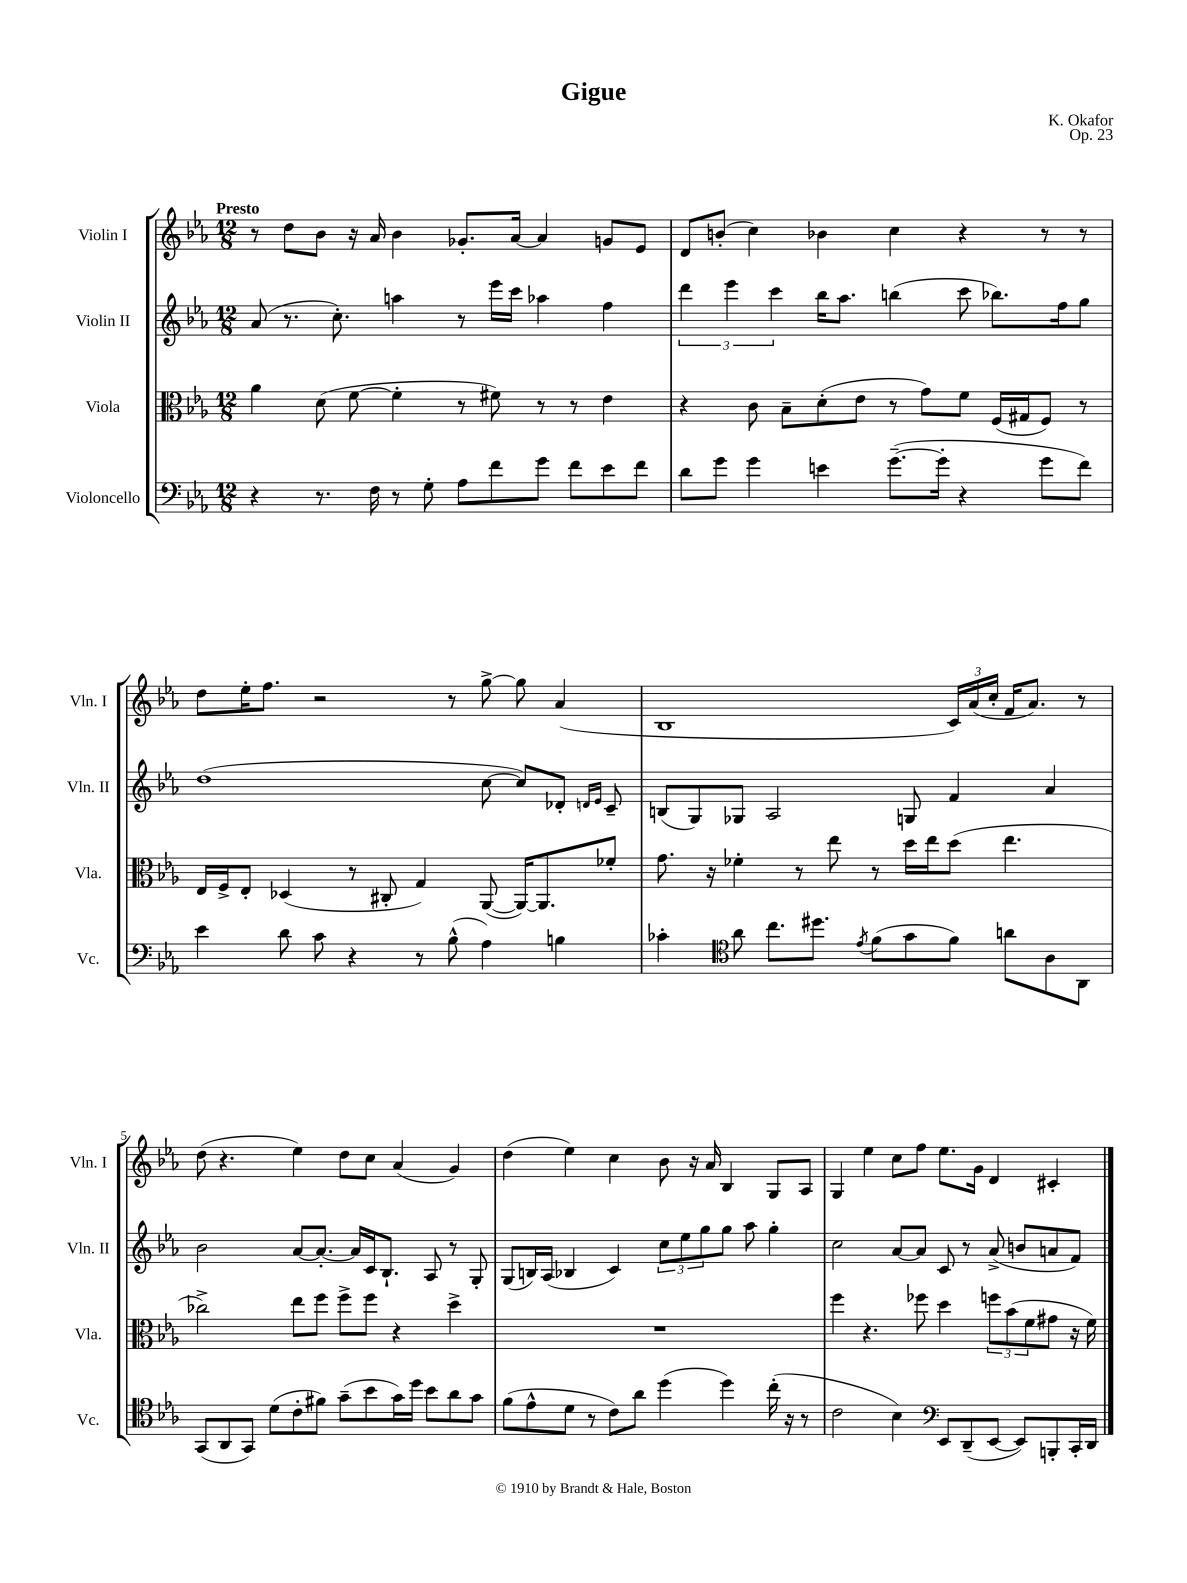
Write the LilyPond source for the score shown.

\header { title = "Gigue" composer = "K. Okafor" opus = "Op. 23" }
<<
\new StaffGroup <<
\new Staff = "s0" \with { instrumentName = "Violin I" shortInstrumentName = "Vln. I" } {
    \clef treble \key ees \major \numericTimeSignature \time 12/8 \tempo "Presto"
    r8 d''8 bes'8 r16 aes'16 bes'4 ges'8.-. aes'16~ aes'4 g'8 ees'8 |
    d'8 b'8-.( c''4) bes'4 c''4 r4 r8 r8 |
    d''8 ees''16-. f''8. r2 r8 g''8~-> g''8 aes'4( |
    bes1 \tuplet 3/2 { c'16) aes'16( c''16-. } f'16 aes'8.) r8 |
    d''8( r4. ees''4) d''8 c''8 aes'4( g'4) |
    d''4( ees''4) c''4 bes'8 r16 aes'16 bes4 g8 aes8 |
    g4 ees''4 c''8 f''8 ees''8. g'16 d'4 cis'4-. \bar "|." |
}
\new Staff = "s1" \with { instrumentName = "Violin II" shortInstrumentName = "Vln. II" } {
    \clef treble \key ees \major \numericTimeSignature \time 12/8
    aes'8( r8. c''8.-.) a''4 r8 ees'''16 c'''16 aes''4 f''4 |
    \tuplet 3/2 { d'''4 ees'''4 c'''4 } bes''16 aes''8. b''4( c'''8 bes''8.) f''16 g''8 |
    d''1( c''8~ c''8) des'8-. \grace { d'16 ees'16 } c'8-- |
    b8( g8) ges8 aes2 g8 f'4 aes'4 |
    bes'2 aes'8~ aes'8.~-. aes'16 c'16 bes8.-! aes8 r8 g8-. |
    g8( b16) aes16( bes4 c'4) \tuplet 3/2 { c''8 ees''8 g''8 } g''8 aes''8 g''4-. |
    c''2 aes'8~ aes'8 c'8 r8 aes'8->( b'8 a'8 f'8) \bar "|." |
}
\new Staff = "s2" \with { instrumentName = "Viola" shortInstrumentName = "Vla." } {
    \clef alto \key ees \major \numericTimeSignature \time 12/8
    aes'4 d'8( f'8~ f'4-. r8 fis'8) r8 r8 ees'4 |
    r4 c'8 bes8-- d'8-.( ees'8 r8 g'8) f'8 f16( gis16 f8) r8 |
    ees16 f16-> ees8-. des4( r8 cis8-. g4) aes,8~( aes,16~) aes,8. fes'8-. |
    g'8. r16 fes'4-. r8 ees''8 r8 d''16 ees''16 d''8( ees''4. |
    ces''2->) ees''8 f''8 f''8-> f''8 r4 d''4-> |
    R1. |
    f''4 r4. fes''8 d''4 \tuplet 3/2 { f''8 bes'8( f'8 } gis'8 r16 f'16) \bar "|." |
}
\new Staff = "s3" \with { instrumentName = "Violoncello" shortInstrumentName = "Vc." } {
    \clef bass \key ees \major \numericTimeSignature \time 12/8
    r4 r8. f16 r8 g8-. aes8 f'8 g'8 f'8 ees'8 f'8 |
    d'8 g'8 g'4 e'4 g'8.~--( g'16-. r4 g'8 f'8) |
    ees'4 d'8 c'8 r4 r8 bes8-^( aes4) b4 |
    ces'4-. \clef tenor aes'8 c''8. dis''8. \acciaccatura { ees'8 } f'8( g'8 f'8) a'8 aes8 aes,8 |
    g,8( aes,8 g,8) d'8( c'8-. fis'8) g'8--( bes'8 g'16) d''16 bes'8 aes'8 g'8 |
    f'8( ees'8-^ d'8 r8 c'8) aes'8 d''4( d''4) c''16-.( r16 r8 |
    c'2 bes4) \clef bass ees,8 d,8--( ees,8~ ees,8) b,,8-. c,16-. d,16 \bar "|." |
}
>>
>>
\layout { \context { \Score \override BarNumber.break-visibility = ##(#f #t #t) barNumberVisibility = #(every-nth-bar-number-visible 5) } }
